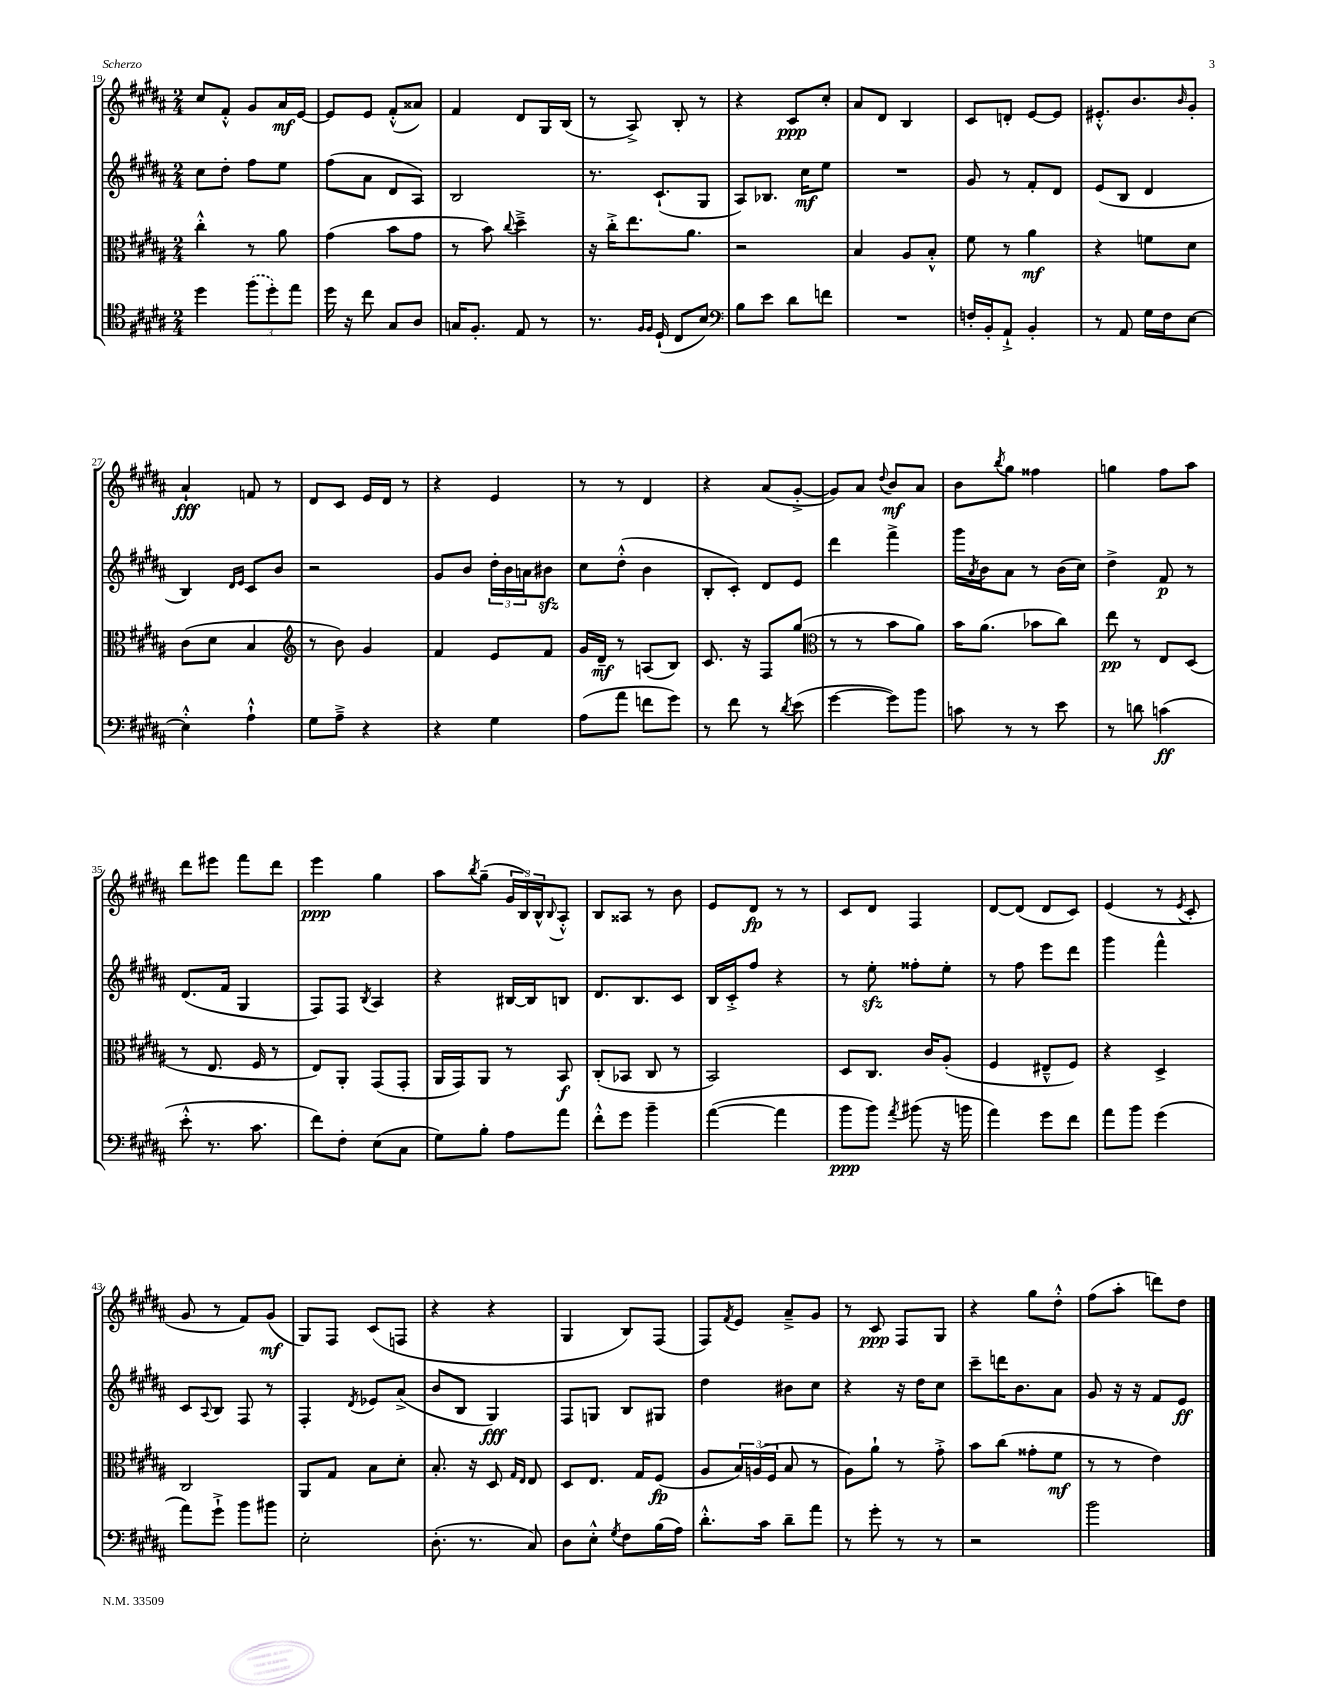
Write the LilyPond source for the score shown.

<<
\new StaffGroup <<
\new Staff = "s0" {
    \clef treble \key b \major \numericTimeSignature \time 2/4
    cis''8 fis'8-.-^ gis'8 ais'16\mf e'16~ |
    e'8 e'8 fis'8-.-^( aisis'8) |
    fis'4 dis'8 gis16 b16( |
    r8 ais8->) b8-. r8 |
    r4 cis'8\ppp cis''8-. |
    ais'8 dis'8 b4 |
    cis'8 d'8-. e'8~ e'8 |
    eis'8.-.-^ b'8. \grace { b'16 } gis'8-. |
    ais'4-!\fff f'8 r8 |
    dis'8 cis'8 e'16 dis'16 r8 |
    r4 e'4 |
    r8 r8 dis'4 |
    r4 ais'8( gis'8~-.-> |
    gis'8) ais'8 \appoggiatura { dis''8 } b'8\mf ais'8 |
    b'8 \acciaccatura { b''8 } gis''8 fisis''4 |
    g''4 fis''8 ais''8 |
    dis'''8 eis'''8 fis'''8 dis'''8 |
    e'''4\ppp gis''4 |
    ais''8 \acciaccatura { b''8 } gis''8--( \tuplet 3/2 { gis'16 b16) b16-^ } \appoggiatura { b8 } ais8-.-^ |
    b8 aisis8 r8 b'8 |
    e'8 dis'8\fp r8 r8 |
    cis'8 dis'8 fis4 |
    dis'8~ dis'8( dis'8 cis'8) |
    e'4( r8 \acciaccatura { e'8 } cis'8-. |
    gis'8 r8 fis'8) gis'8\mf( |
    gis8) fis8 cis'8( f8 |
    r4 r4 |
    gis4 b8) fis8( |
    fis8) \acciaccatura { fis'8 } e'8 ais'8---> gis'8 |
    r8 cis'8\ppp fis8 gis8 |
    r4 gis''8 dis''8-.-^ |
    fis''8( ais''8-. d'''8) dis''8 \bar "|." |
}
\new Staff = "s1" {
    \clef treble \key b \major \numericTimeSignature \time 2/4
    cis''8 dis''8-. fis''8 e''8 |
    fis''8( ais'8 dis'8 ais8) |
    b2 |
    r8. cis'8.-!( gis8 |
    ais8) bes8. cis''16\mf e''8 |
    R2 |
    gis'8 r8 fis'8-. dis'8 |
    e'8( b8 dis'4 |
    b4) \grace { dis'16 e'16 } cis'8 b'8 |
    r2 |
    gis'8 b'8 \tuplet 3/2 { dis''16-. b'16 a'16 } bis'8\sfz |
    cis''8 dis''8-.-^( b'4 |
    b8-. cis'8-.) dis'8 e'8 |
    dis'''4 fis'''4-> |
    gis'''16 \acciaccatura { ais'8 } b'16 ais'8 r8 b'16( cis''16) |
    dis''4-> fis'8\p r8 |
    dis'8.( fis'16 gis4 |
    fis8) fis8 \acciaccatura { b8 } ais4 |
    r4 bis16~ bis16 b8 |
    dis'8. b8. cis'8 |
    b16 cis'16-.-> fis''8 r4 |
    r8 e''8-.\sfz fisis''8-. e''8-. |
    r8 fis''8 e'''8 dis'''8 |
    gis'''4 fis'''4-^ |
    cis'8 \appoggiatura { ais8 } b8 fis8 r8 |
    fis4-. \acciaccatura { dis'8 } ees'8 ais'8->( |
    b'8 b8 gis4\fff) |
    fis8 g8 b8 gis8 |
    dis''4 bis'8 cis''8 |
    r4 r16 dis''16 cis''8 |
    cis'''8-- d'''16 b'8. ais'8 |
    gis'8 r16 r16 fis'8 e'8\ff \bar "|." |
}
\new Staff = "s2" {
    \clef alto \key b \major \numericTimeSignature \time 2/4
    cis''4-.-^ r8 ais'8 |
    gis'4( b'8 gis'8 |
    r8 b'8) \appoggiatura { cis''8 } dis''4---> |
    r16 cis''16-.-> e''8. ais'8. |
    r2 |
    b4 ais8 b8-.-^ |
    fis'8 r8 ais'4\mf |
    r4 f'8 dis'8 |
    cis'8( dis'8 b4 |
    \clef treble r8 b'8) gis'4 |
    fis'4 e'8 fis'8 |
    gis'16 dis'16--\mf r8 a8( b8) |
    cis'8. r16 fis8 gis''8( |
    \clef alto r8 r8 b'8 ais'8) |
    b'16 ais'8.( bes'8 cis''8) |
    e''8\pp r8 e8 dis8( |
    r8 e8. fis16 r8 |
    e8) ais,8-. gis,8( gis,8-. |
    ais,16 gis,16) ais,8 r8 b,8\f |
    cis8-.( bes,8 cis8 r8 |
    b,2) |
    dis8 cis8. cis'16 ais8-.( |
    fis4 eis8---^ fis8) |
    r4 dis4-> |
    cis2 |
    ais,8 gis8 b8 dis'8-. |
    b8.-. r16 dis8 \grace { gis16 e16 } e8 |
    dis8 e8. gis16 fis8\fp( |
    ais8 \tuplet 3/2 { b16) a16( fis16 } b8 r8 |
    ais8) ais'8-! r8 gis'8-.-> |
    b'8 cis''8( gisis'8-. fis'8\mf |
    r8 r8 e'4) \bar "|." |
}
\new Staff = "s3" {
    \clef tenor \key b \major \numericTimeSignature \time 2/4
    dis''4 \tuplet 3/2 { \once \slurDashed fis''8( dis''8-.) e''8 } |
    dis''16 r16 cis''8 gis8 ais8 |
    g16 fis8.-. e8 r8 |
    r8. \grace { fis16 fis16 } dis16-!( cis8 b8) |
    \clef bass b8 e'8 dis'8 f'8 |
    R2 |
    f16-. b,16-. ais,8-!-> b,4-. |
    r8 ais,8 gis16 fis16 e8~ |
    e4-.-^ ais4-!-^ |
    gis8 ais8---> r4 |
    r4 gis4 |
    ais8( ais'8 f'8 gis'8) |
    r8 fis'8 r8 \acciaccatura { dis'8 } e'8( |
    gis'4~ gis'8) b'8 |
    c'8 r8 r8 e'8 |
    r8 d'8 c'4\ff( |
    e'8-.-^ r8. cis'8. |
    fis'8) fis8-. e8( cis8 |
    gis8) b8-. ais8 ais'8 |
    fis'8-.-^ gis'8 b'4-- |
    ais'4~( ais'4 |
    b'8\ppp b'8) \acciaccatura { ais'8 } bis'8( r16 b'16 |
    ais'4) gis'8 fis'8 |
    ais'8 b'8 gis'4( |
    ais'8) gis'8-!-> b'8 bis'8 |
    e2-. |
    dis8.-.( r8. cis8) |
    dis8 e8-.-^ \acciaccatura { gis8 } fis8 b16( ais16) |
    dis'8.-.-^ cis'16 dis'8-- ais'8 |
    r8 gis'8-. r8 r8 |
    r2 |
    b'2 \bar "|." |
}
>>
>>
\layout { \context { \Score currentBarNumber = #19 } }
